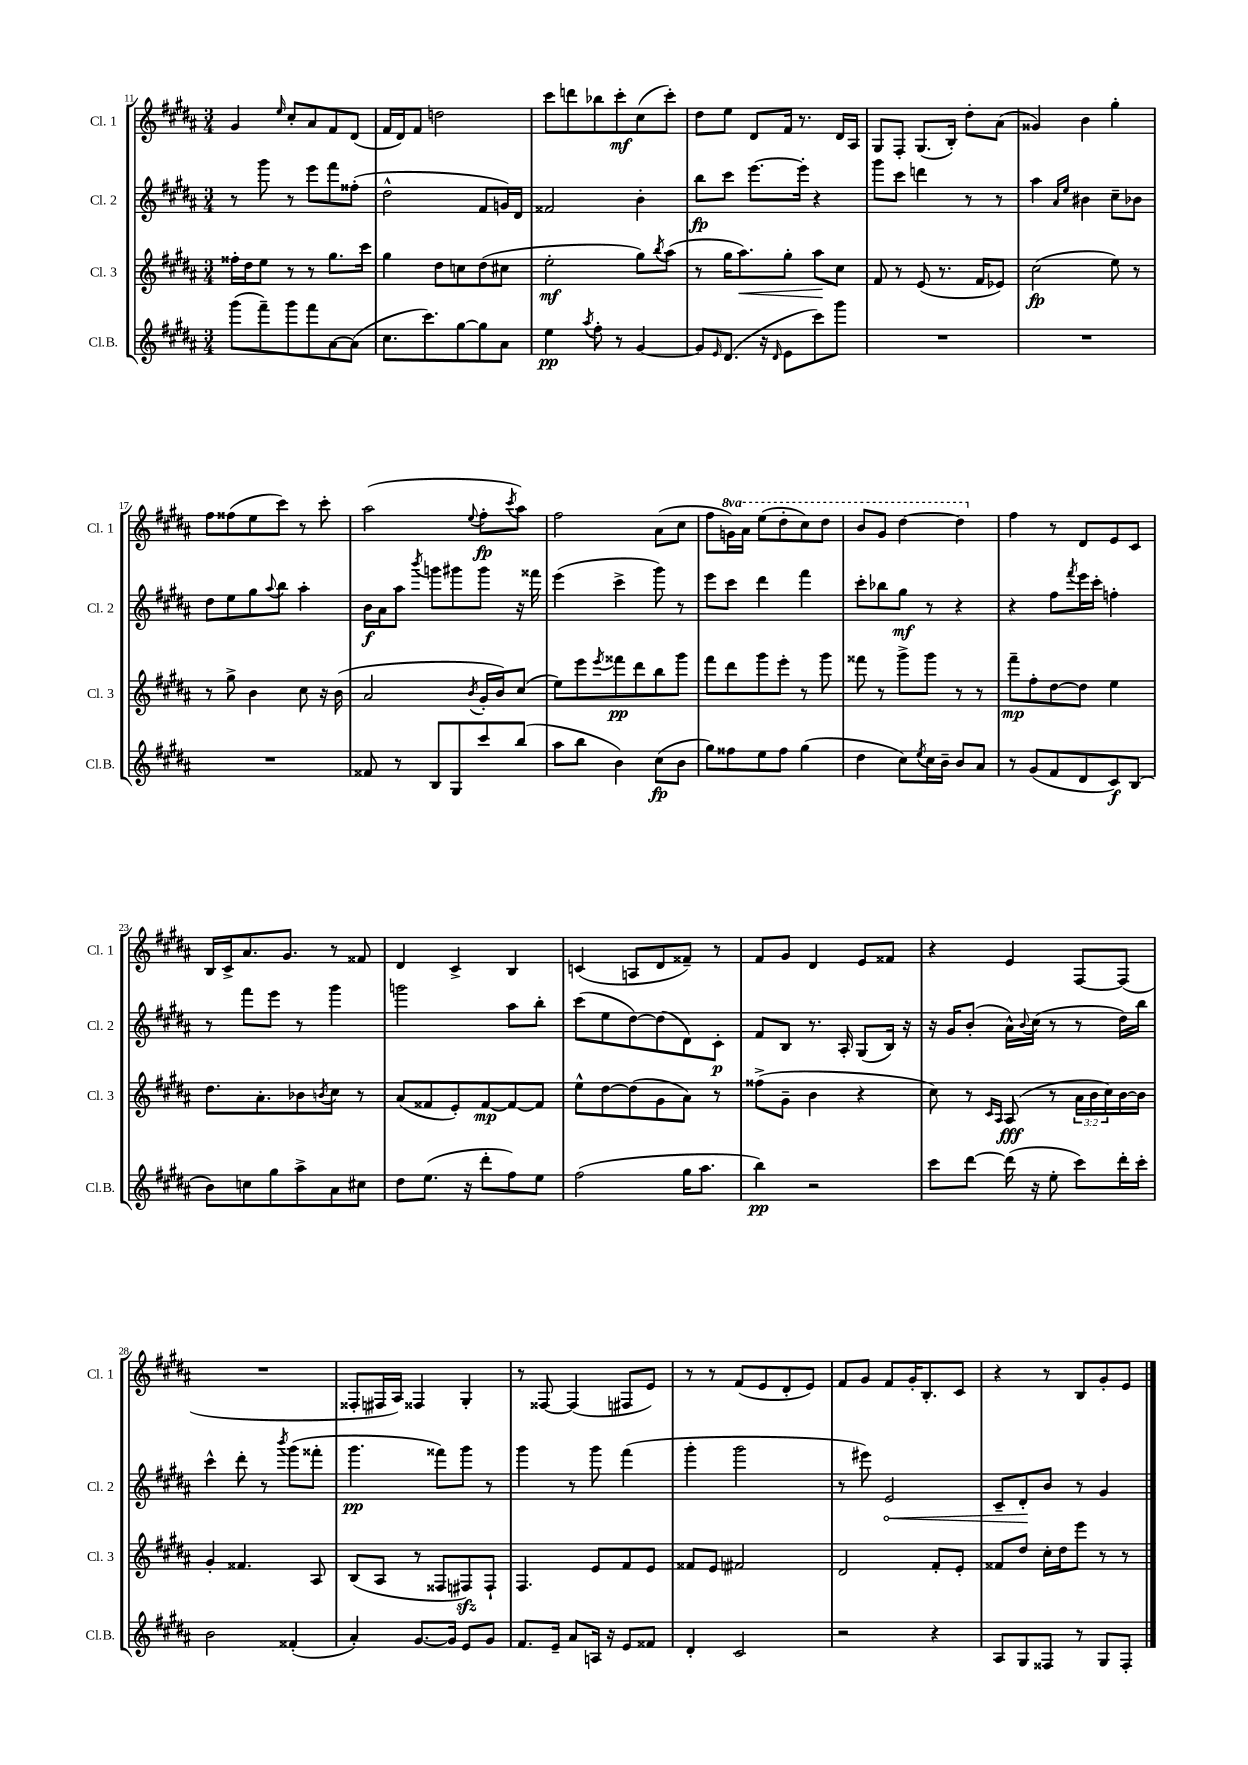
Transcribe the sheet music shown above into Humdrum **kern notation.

**kern	**kern	**kern	**kern
*staff4	*staff3	*staff2	*staff1
*clefG2	*clefG2	*clefG2	*clefG2
*k[f#c#g#d#a#]	*k[f#c#g#d#a#]	*k[f#c#g#d#a#]	*k[f#c#g#d#a#]
*M3/4	*M3/4	*M3/4	*M3/4
(8ggg#	16ff##'	8r	4g#
.	16dd#	.	.
8fff#~)	8ee	8ggg#	.
.	.	.	16qqee
8ggg#	8r	8r	8cc#'
8fff#	8r	8eee	8a#
[8a#	8.gg#	8fff#	8f#
(8a#]	.	(8ff##'	(8d#
.	16ccc#	.	.
=	=	=	=
8.cc#	4gg#	2dd#^^	16f#
.	.	.	16d#)
.	.	.	8f#
8.ccc#)	.	.	.
.	8dd#	.	2dd
[8gg#	8cc	.	.
8gg#]	(8dd#	8f#	.
8a#	8cc#	16g)	.
.	.	16d#	.
=	=	=	=
4ee	2ee'	2f##	8ccc#
.	.	.	8ddd
8qaa#	.	.	.
8ff#'	.	.	8bb-
8r	.	.	8ccc#'
[4g#	8gg#)	4b'	(8cc#
.	8qbb	.	.
.	(8aa#	.	8ccc#')
=	=	=	=
8g#]	8r	8bb	8dd#
16qqe	.	.	.
(8.d#	16gg#	8ccc#	8ee
.	8.aa#)	.	.
.	.	[8.eee	8d#
16r	.	.	.
16qqd#	.	.	.
8e	8gg#'	.	16f#
.	.	16eee']	8.r
8ccc#)	8aa#	4r	.
8ggg#	8cc#	.	16d#
.	.	.	16A#
=	=	=	=
2.r	8f#	8ggg#	8G#
.	8r	8ccc#	8F#'
.	(8e	4ddd	(8.G#
.	8.r	.	.
.	.	.	16B')
.	.	8r	8dd#'
.	16f#	.	.
.	8e-)	8r	(8a#
=	=	=	=
2.r	(2cc#	4aa#	4g##)
.	.	16qqa#	.
.	.	16qqee	.
.	.	4b#	4b
.	8ee)	8cc#~	4gg#'
.	8r	8b-	.
=	=	=	=
2.r	8r	8dd#	8ff#
.	8gg#^	8ee	(8ff##
.	4b	8gg#	8ee
.	.	8qqaa#	.
.	.	8bb	8ccc#)
.	8cc#	4aa#'	8r
.	16r	.	8ccc#'
.	(16b	.	.
=	=	=	=
8f##	2a#	16b	(2aa#
.	.	16a#	.
8r	.	8aa#	.
.	.	8qbbb	.
8B	.	8ggg	.
8G#	.	8ggg#	.
.	8qb	.	8qqee
8ccc#	16g#'	8ggg#	8ff#'
.	16b)	.	.
.	.	.	8qccc#
(8bb	(8cc#	16r	8aa#)
.	.	16fff##	.
=	=	=	=
8aa#	8ee)	(4eee	2ff#
8bb	8eee	.	.
.	8qeee	.	.
4b)	8fff##	4ccc#^	.
.	8ddd#	.	.
(8cc#	8bb	8ggg#)	(8a#
8b	8ggg#	8r	8cc#
=	=	=	=
8gg#)	8fff#	8eee	8ff#
8ff##	8ddd#	8ccc#	16gg)
.	.	.	16aa#
8ee	8ggg#	4ddd#	(8eee
8ff##	8eee'	.	8ddd#'
(4gg#	8r	4fff#	8ccc#)
.	8ggg#	.	8ddd#
=	=	=	=
4dd#	8fff##	8ccc#'	8bb
.	8r	8bb-	8gg#
8cc#)	8ggg#^	8gg#	[4ddd#
8qee	.	.	.
16cc#	8ggg#	8r	.
16b~	.	.	.
8b	8r	4r	4ddd#]
8a#	8r	.	.
=	=	=	=
8r	8fff#~	4r	4ff#
(8g#	8ff#'	.	.
8f#	[8dd#	8ff#	8r
.	.	8qfff#	.
8d#	8dd#]	16eee	8d#
.	.	16ccc#'	.
8c#)	4ee	4ff'	8e
(8B	.	.	8c#
=	=	=	=
8b)	8.dd#	8r	16B
.	.	.	16c#^
8cc	.	8fff#	8.a#
.	8.a#'	.	.
8gg#	.	8eee	.
.	.	.	8.g#
8aa#^	8b-	8r	.
.	8qb	.	.
8a#	8cc#	4ggg#	8r
8cc#	8r	.	8f##
=	=	=	=
8dd#	(8a#	2ggg	4d#
(8.ee	8f##	.	.
.	8e')	.	4c#^
16r	.	.	.
8ddd#'	[8f##	.	.
8ff#)	8f##_	8aa#	4B
8ee	8f##]	8bb'	.
=	=	=	=
(2ff#	8ee^^	(8ccc#	(4c
.	[8dd#	8ee	.
.	(8dd#]	[8dd#)	8A
.	8g#	(8dd#]	8d#
16gg#	8a#)	8d#)	8f##~)
8.aa#	.	.	.
.	8r	8c#'	8r
=	=	=	=
4bb)	(8ff##^	8f#	8f#
.	8g#~	8B	8g#
2r	4b	8.r	4d#
.	.	16A#'	.
.	4r	(8G#	8e
.	.	16B)	8f##
.	.	16r	.
=	=	=	=
8ccc#	8cc#)	16r	4r
.	.	16g#	.
[8ddd#	8r	(8b'	.
.	16qqc#	.	.
.	16qqA#	.	.
(16ddd#]	(8A#	16a#^^)	4e
.	.	8qqb	.
16r	.	(16cc#	.
8ee'	8r	8r	.
8ccc#)	24a#	8r	[8F#
.	24b	.	.
.	24cc#)	.	.
16ddd#'	[16b	16dd#)	(8F#]
16ccc#'	16b]	16bb	.
=	=	=	=
2b	4g#'	4ccc#^^	2.r
.	4.f##	8ddd#'	.
.	.	8r	.
.	.	8qbbb	.
(4f##'	.	(8ggg#	.
.	8A#	8fff##'	.
=	=	=	=
4a#')	(8B	4.ggg#	8F##'
.	8A#	.	16F#
.	.	.	16A#)
[8.g#	8r	.	4F##
.	8F##	8fff##)	.
16g#]	.	.	.
8e	8F#)	8ggg#	4G#'
8g#	8F#`	8r	.
=	=	=	=
8.f#	4.F#	4ggg#	8r
.	.	.	[8F##
16e~	.	.	.
8a#	.	8r	(4F##]
16A	8e	8ggg#	.
16r	.	.	.
8e	8f#	(4fff#	8F#
8f##	8e	.	8e)
=	=	=	=
4d#'	8f##	4ggg#'	8r
.	8e	.	8r
2c#	2f#	2ggg#	(8f#
.	.	.	8e
.	.	.	8d#'
.	.	.	8e)
=	=	=	=
2r	2d#	8r	8f#
.	.	8eee#)	8g#
.	.	2e	8f#
.	.	.	16g#'
.	.	.	8.B'
4r	8f#'	.	.
.	8e'	.	8c#
=	=	=	=
8A#	8f##	8c#~	4r
8G#	8dd#	8d#'	.
8F##	16cc#'	8b	8r
.	16dd#	.	.
8r	8eee	8r	8B
8G#	8r	4g#	8g#'
8F##'	8r	.	8e
==	==	==	==
*-	*-	*-	*-
